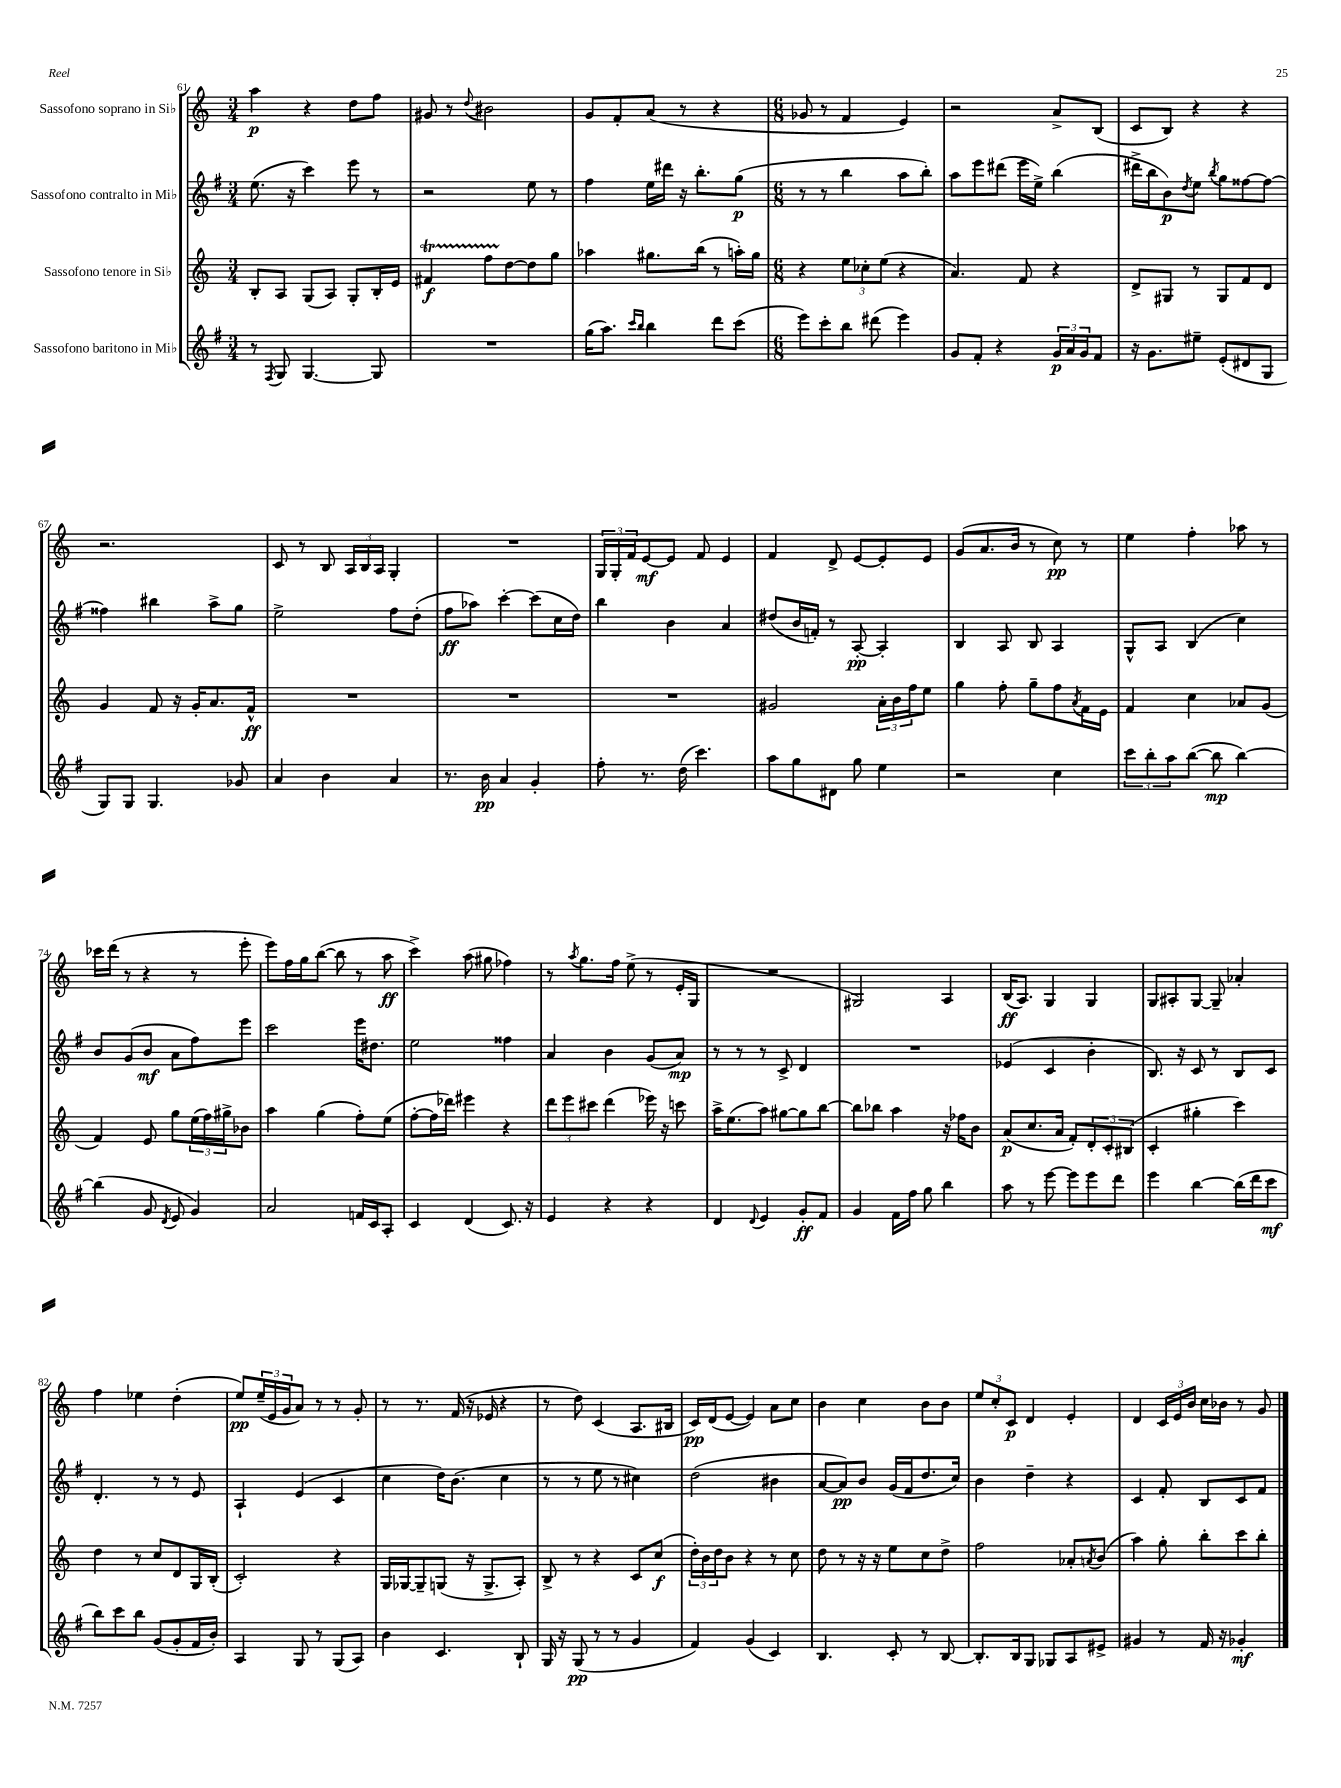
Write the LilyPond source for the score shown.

<<
\new StaffGroup <<
\new Staff = "s0" \with { instrumentName = "Sassofono soprano in Sib" } {
    \clef treble \key c \major \numericTimeSignature \time 3/4
    a''4\p r4 d''8 f''8 |
    gis'8 r8 \appoggiatura { d''8 } bis'2 |
    g'8 f'8-. a'8( r8 r4 |
    \numericTimeSignature \time 6/8 ges'8 r8 f'4 e'4) |
    r2 a'8-> b8( |
    c'8 b8) r4 r4 |
    r2. |
    c'8 r8 b8 \tuplet 3/2 { a16 b16 a16 } g4-. |
    R2. |
    \tuplet 3/2 { g16 g16-. f'16 } e'8~\mf e'8 f'8 e'4 |
    f'4 d'8-> e'8~ e'8-. e'8 |
    g'8( a'8. b'16 r8 c''8\pp) r8 |
    e''4 f''4-. aes''8 r8 |
    ces'''16 d'''16( r8 r4 r8 e'''8-. |
    e'''8) f''16 g''16 b''8~( b''8 r8 a''8\ff |
    c'''4->) a''8( gis''8 fes''4) |
    r8 \acciaccatura { a''8 } g''8. f''16 e''8->( r8 e'16-. g16 |
    R2. |
    gis2) a4 |
    b16\ff( a8.) g4 g4 |
    g8 ais8-. g8~ g8-- aes'4-. |
    f''4 ees''4 d''4-.( |
    e''8\pp) \tuplet 3/2 { e''16--( e'16 g'16 } a'8) r8 r8 g'8-. |
    r8 r8. f'16( r16 ees'16 r4 |
    r8 d''8) c'4( a8. bis16 |
    c'16\pp) d'16( e'8~ e'4) a'8 c''8 |
    b'4 c''4 b'8 b'8 |
    \tuplet 3/2 { e''8 c''8-. c'8\p } d'4 e'4-. |
    d'4 \tuplet 3/2 { c'16 e'16 b'16 } c''16 bes'16 r8 g'8 \bar "|." |
}
\new Staff = "s1" \with { instrumentName = "Sassofono contralto in Mib" } {
    \clef treble \key g \major \numericTimeSignature \time 3/4
    e''8.( r16 c'''4) e'''8 r8 |
    r2 e''8 r8 |
    fis''4 e''16 dis'''16 r16 b''8.-. g''8\p( |
    \numericTimeSignature \time 6/8 r8 r8 b''4 a''8 b''8-.) |
    a''8 e'''8 dis'''8( e'''16 e''16->) b''4( |
    dis'''16-> b''16 b'8\p) \acciaccatura { d''8 } e''8 \acciaccatura { b''8 } g''8 fisis''8~ fisis''8~ |
    fisis''4 bis''4 a''8-> g''8 |
    e''2-> fis''8 d''8-.( |
    fis''8\ff aes''8) c'''4~-. c'''8( c''16 d''16) |
    b''4 b'4 a'4 |
    dis''8( b'16 f'16-.) r8 a8~-.\pp a4-. |
    b4 a8 b8 a4 |
    g8-^ a8 b4( c''4) |
    b'8 g'8( b'8\mf a'8 fis''8) e'''8 |
    c'''2 e'''16 dis''8. |
    e''2 fisis''4 |
    a'4 b'4 g'8( a'8\mp) |
    r8 r8 r8 c'8-> d'4 |
    R2. |
    ees'4( c'4 b'4-. |
    b8.) r16 c'8 r8 b8 c'8 |
    d'4.-. r8 r8 e'8 |
    a4-! e'4( c'4 |
    c''4 d''16) b'8.( c''4 |
    r8 r8 e''8 r8 cis''4) |
    d''2( bis'4 |
    a'8~ a'8\pp) b'8 g'16( fis'16 d''8. c''16) |
    b'4 d''4-- r4 |
    c'4 fis'8-. b8 c'8 fis'8 \bar "|." |
}
\new Staff = "s2" \with { instrumentName = "Sassofono tenore in Sib" } {
    \clef treble \key c \major \numericTimeSignature \time 3/4
    b8-. a8 g8( a8) g8-. b16-. e'16 |
    fis'4\startTrillSpan\f f''8 d''8~\stopTrillSpan d''8 g''8 |
    aes''4 gis''8. b''16( r8 a''16-.) gis''16 |
    \numericTimeSignature \time 6/8 r4 \tuplet 3/2 { e''8 ces''8-. e''8( } r4 |
    a'4.) f'8 r4 |
    d'8-> gis8 r8 gis8 f'8 d'8 |
    g'4 f'8 r16 g'16-. a'8. f'16-^\ff |
    R2. |
    R2. |
    R2. |
    gis'2 \tuplet 3/2 { a'16-. b'16 f''16 } e''8 |
    g''4 f''8-. g''8-- f''8 \acciaccatura { a'8 } f'16 e'16 |
    f'4 c''4 aes'8 g'8( |
    f'4) e'8 g''8 \tuplet 3/2 { e''16( f''16) gis''16-> } bes'8 |
    a''4 g''4( f''8-.) e''8( |
    f''8~-. f''16 des'''16) eis'''4 r4 |
    \tuplet 3/2 { d'''8 e'''8 cis'''8 } d'''4( ees'''16) r16 c'''8 |
    a''16-> e''8.( a''8) gis''8~ gis''8 b''8~ |
    b''8 bes''8 a''4 r16 fes''16 b'8 |
    a'8\p( c''8. a'16 f'8-.) \tuplet 3/2 { d'8-. c'8-. bis8( } |
    c'4-. gis''4-. c'''4) |
    d''4 r8 c''8 d'8 g16 b16-.( |
    c'2-.) r4 |
    g16 ges16~ ges8-- g8( r16 g8.-> a8-.) |
    b8-> r8 r4 c'8 c''8\f( |
    \tuplet 3/2 { d''16-.) b'16 d''16 } b'8 r4 r8 c''8 |
    d''8 r8 r16 r16 e''8 c''8 d''8-> |
    f''2 aes'8-. \acciaccatura { a'8 } b'8( |
    a''4) g''8-. b''8-. c'''8 b''8-. \bar "|." |
}
\new Staff = "s3" \with { instrumentName = "Sassofono baritono in Mib" } {
    \clef treble \key g \major \numericTimeSignature \time 3/4
    r8 \acciaccatura { fis8 } g8 g4.~ g8 |
    R2. |
    g''16( a''8.) \grace { c'''16 b''16 } b''4 d'''8 c'''8( |
    \numericTimeSignature \time 6/8 e'''8) c'''8-. b''8 dis'''8( e'''4) |
    g'8 fis'8-. r4 \tuplet 3/2 { g'16\p a'16 g'16 } fis'8 |
    r16 g'8. eis''8-- e'8-.( dis'8 g8 |
    g8) g8 g4. ges'8 |
    a'4 b'4 a'4 |
    r8. b'16\pp a'4 g'4-. |
    fis''8-. r8. d''16( c'''4.) |
    a''8 g''8 dis'8 g''8 e''4 |
    r2 c''4 |
    \tuplet 3/2 { c'''8 b''8-. a''8 } b''8~( b''8\mp b''4~) |
    b''4( g'8 \acciaccatura { d'8 } e'8 g'4) |
    a'2 f'16 c'16 a8-. |
    c'4 d'4( c'8.) r16 |
    e'4 r4 r4 |
    d'4 \appoggiatura { d'8 } e'4 g'8-.\ff fis'8 |
    g'4 fis'16 fis''16 g''8 b''4 |
    a''8 r8 e'''8~ e'''8 e'''8 d'''8 |
    e'''4 b''4~ b''16( d'''16 c'''8\mf |
    b''8) c'''8 b''8 g'8( g'8-. fis'16 b'16-.) |
    a4 g8 r8 g8( a8) |
    b'4 c'4. b8-! |
    g16 r16 g8\pp( r8 r8 g'4 |
    fis'4) g'4( c'4) |
    b4. c'8-. r8 b8~ |
    b8.-. b16 g8 ges8 a8 eis'8-> |
    gis'4 r8 fis'16 r16 ges'4-.\mf \bar "|." |
}
>>
>>
\layout { \context { \Score currentBarNumber = #61 } }
